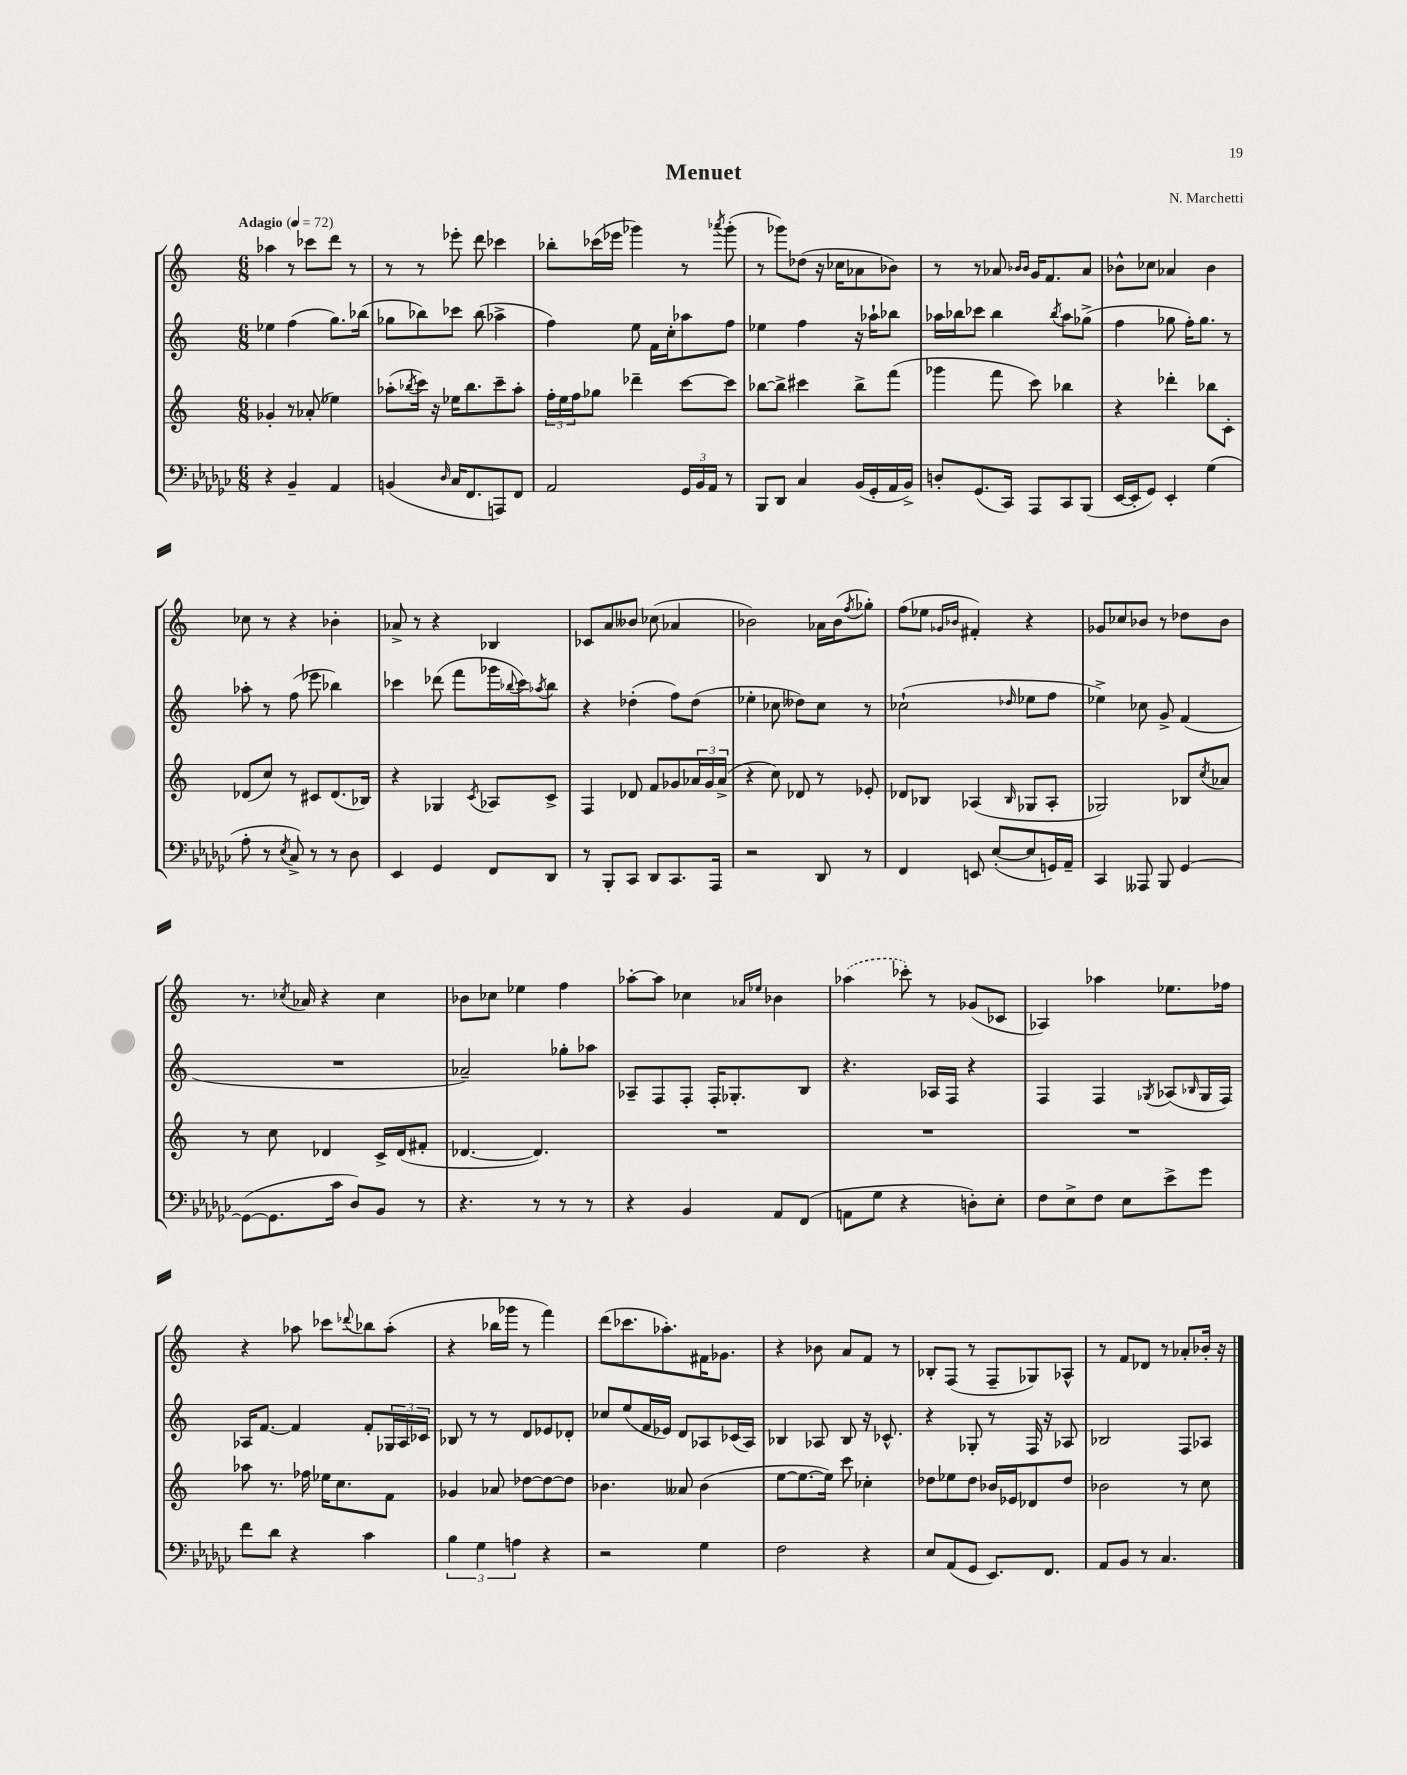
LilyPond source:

\header { title = "Menuet" composer = "N. Marchetti" }
<<
\new StaffGroup <<
\new Staff = "s0" {
    \clef treble \key c \major \numericTimeSignature \time 6/8 \tempo "Adagio" 4 = 72
    aes''4 r8 ces'''8 d'''8 r8 |
    r8 r8 ees'''8-. d'''8 ces'''4 |
    bes''8-. ces'''16( ees'''16 ges'''4) r8 \acciaccatura { aes'''8 } ges'''8-.( |
    r8 ges'''8) des''8( r16 ces''16 aes'8 bes'8) |
    r8 r8 aes'8 \grace { bes'16 bes'16 } g'16 f'8. aes'8 |
    bes'8-^ ces''8 aes'4 bes'4 |
    ces''8 r8 r4 bes'4-. |
    aes'8-> r8 r4 bes4 |
    ces'8 a'8 beses'8 ces''8( aes'4 |
    bes'2) aes'16 bes'16( \acciaccatura { f''8 } ges''8-.) |
    f''8( ees''8 \grace { ges'16 bes'16 } fis'4-.) r4 |
    ges'8 ces''8 bes'8 r8 des''8 bes'8 |
    r8. \acciaccatura { ces''8 } aes'16 r4 ces''4 |
    bes'8 ces''8 ees''4 f''4 |
    aes''8~-. aes''8 ces''4 \grace { aes'16 ees''16 } bes'4 |
    \once \slurDashed aes''4( ces'''8-.) r8 ges'8( ces'8 |
    aes4) aes''4 ees''8. fes''16 |
    r4 aes''8 ces'''8 \appoggiatura { des'''8 } bes''8 aes''8-.( |
    r4 bes''16 ges'''16 r8 f'''4) |
    d'''8( ces'''8. aes''8.-.) fis'16 ges'8. |
    r4 bes'8 a'8 f'8 r8 |
    bes8-. f8( r8 f8-- ges8) aes8-^ |
    r8 f'8 des'8 r8 aes'8-. bes'16-. r16 \bar "|." |
}
\new Staff = "s1" {
    \clef treble \key c \major \numericTimeSignature \time 6/8
    ees''4 f''4( g''8.) bes''16( |
    ges''8 bes''8) ces'''8 bes''8( aes''4-> |
    f''4) e''8 f'16 c''16-. aes''8 f''8 |
    ees''4 f''4 r16 aes''16-! bes''8 |
    aes''16 bes''16 ces'''8 bes''4 \acciaccatura { bes''8 } aes''8 ges''8->( |
    f''4 ges''8 f''16-.) ges''8. r8 |
    aes''8-. r8 f''8( ees'''8 bes''4) |
    ces'''4 des'''8( f'''8 ges'''16 \appoggiatura { bes''8 } ces'''16) \acciaccatura { aes''8 } bes''8 |
    r4 des''4-.( f''8) des''8( |
    ees''4-. ces''8 deses''8) ces''8 r8 |
    ces''2-!( \grace { des''16 } ees''8 f''8 |
    ees''4->) ces''8 g'8-> f'4( |
    R2. |
    aes'2--) ges''8-. aes''8 |
    aes8-- f8 f8-. f16-. ges8.-. b8 |
    r4. aes16 f16 r4 |
    f4 f4 \acciaccatura { ges8 } aes8( \grace { bes16 } ges16 f16) |
    aes16 f'8.~ f'4 f'8-. \tuplet 3/2 { ges16 aes16 ces'16 } |
    bes8 r8 r8 d'8 ees'8 des'8-. |
    ces''8 e''8( f'16 ees'16) d'8 aes8 ces'16( aes16) |
    bes4 aes8 bes8 r16 ces'8.-^ |
    r4 ges8-. r8 f16 r16 aes8 |
    bes2 f8 aes8 \bar "|." |
}
\new Staff = "s2" {
    \clef treble \key c \major \numericTimeSignature \time 6/8
    ges'4-. r8 aes'8-.( ees''4) |
    aes''8-.( \acciaccatura { bes''8 } c'''16) r16 ees''16 bes''8. c'''8-- aes''8-. |
    \tuplet 3/2 { f''16-. e''16 f''16 } ges''8 des'''4-- c'''8~ c'''8 |
    bes''8~ bes''8-> cis'''4 bes''8-> f'''8( |
    ges'''4 f'''8 c'''8) bes''4 |
    r4 des'''4-. bes''8 c'8-. |
    des'8( c''8) r8 cis'8 des'8.( bes16) |
    r4 ges4 \acciaccatura { c'8 } aes8 c'8-> |
    f4 des'8 f'8 ges'8 \tuplet 3/2 { aes'16 ges'16 aes'16->( } |
    r4 c''8) des'8 r8 ees'8-. |
    des'8 bes8 aes4( \grace { bes16 } ges8 aes8-. |
    ges2) bes8 \acciaccatura { c''8 } aes'8 |
    r8 c''8 des'4 c'16-> des'16( fis'8-. |
    des'4.~ des'4.) |
    R2. |
    R2. |
    R2. |
    aes''8 r8. fes''16 ees''16 c''8. f'8 |
    ges'4 aes'8 des''8~ des''8~ des''8 |
    bes'4. aeses'8 bes'4( |
    e''8~ e''8.~ e''16) c'''8 ces''4-. |
    des''8 ees''8 des''8 bes'16 ees'16 des'8 des''8 |
    bes'2 r8 c''8 \bar "|." |
}
\new Staff = "s3" {
    \clef bass \key ges \major \numericTimeSignature \time 6/8
    r4 bes,4-- aes,4 |
    b,4( \grace { des16 } ces16 f,8. a,,8) f,8 |
    aes,2 \tuplet 3/2 { ges,16 bes,16 aes,16 } r8 |
    bes,,8 des,8 ces4 bes,16( ges,16-. aes,16 bes,16->) |
    d8-. ges,8.( ces,16) aes,,8 ces,8 bes,,8( |
    ees,16~ ees,16-. ges,8) ees,4-. ges4( |
    aes8-. r8 \acciaccatura { ees8 } ces8->) r8 r8 des8 |
    ees,4 ges,4 f,8 des,8 |
    r8 bes,,8-. ces,8 des,8 ces,8. aes,,16 |
    r2 des,8 r8 |
    f,4 e,8 ees8~-.( ees8 g,16) aes,16-- |
    ces,4 aeses,,8 bes,,8 ges,4~ |
    ges,8~( ges,8. ces'16 des8) bes,8 r8 |
    r4. r8 r8 r8 |
    r4 bes,4 aes,8 f,8( |
    a,8 ges8 r4 d8-.) ees8-. |
    f8 ees8-> f8 ees8 ees'8-> ges'8 |
    f'8 des'8 r4 ces'4 |
    \tuplet 3/2 { bes4 ges4 a4 } r4 |
    r2 ges4 |
    f2 r4 |
    ees8 aes,8( ges,8 ees,8.) f,8. |
    aes,8 bes,8 r8 ces4. \bar "|." |
}
>>
>>
\layout { \context { \Score \remove "Bar_number_engraver" } }
